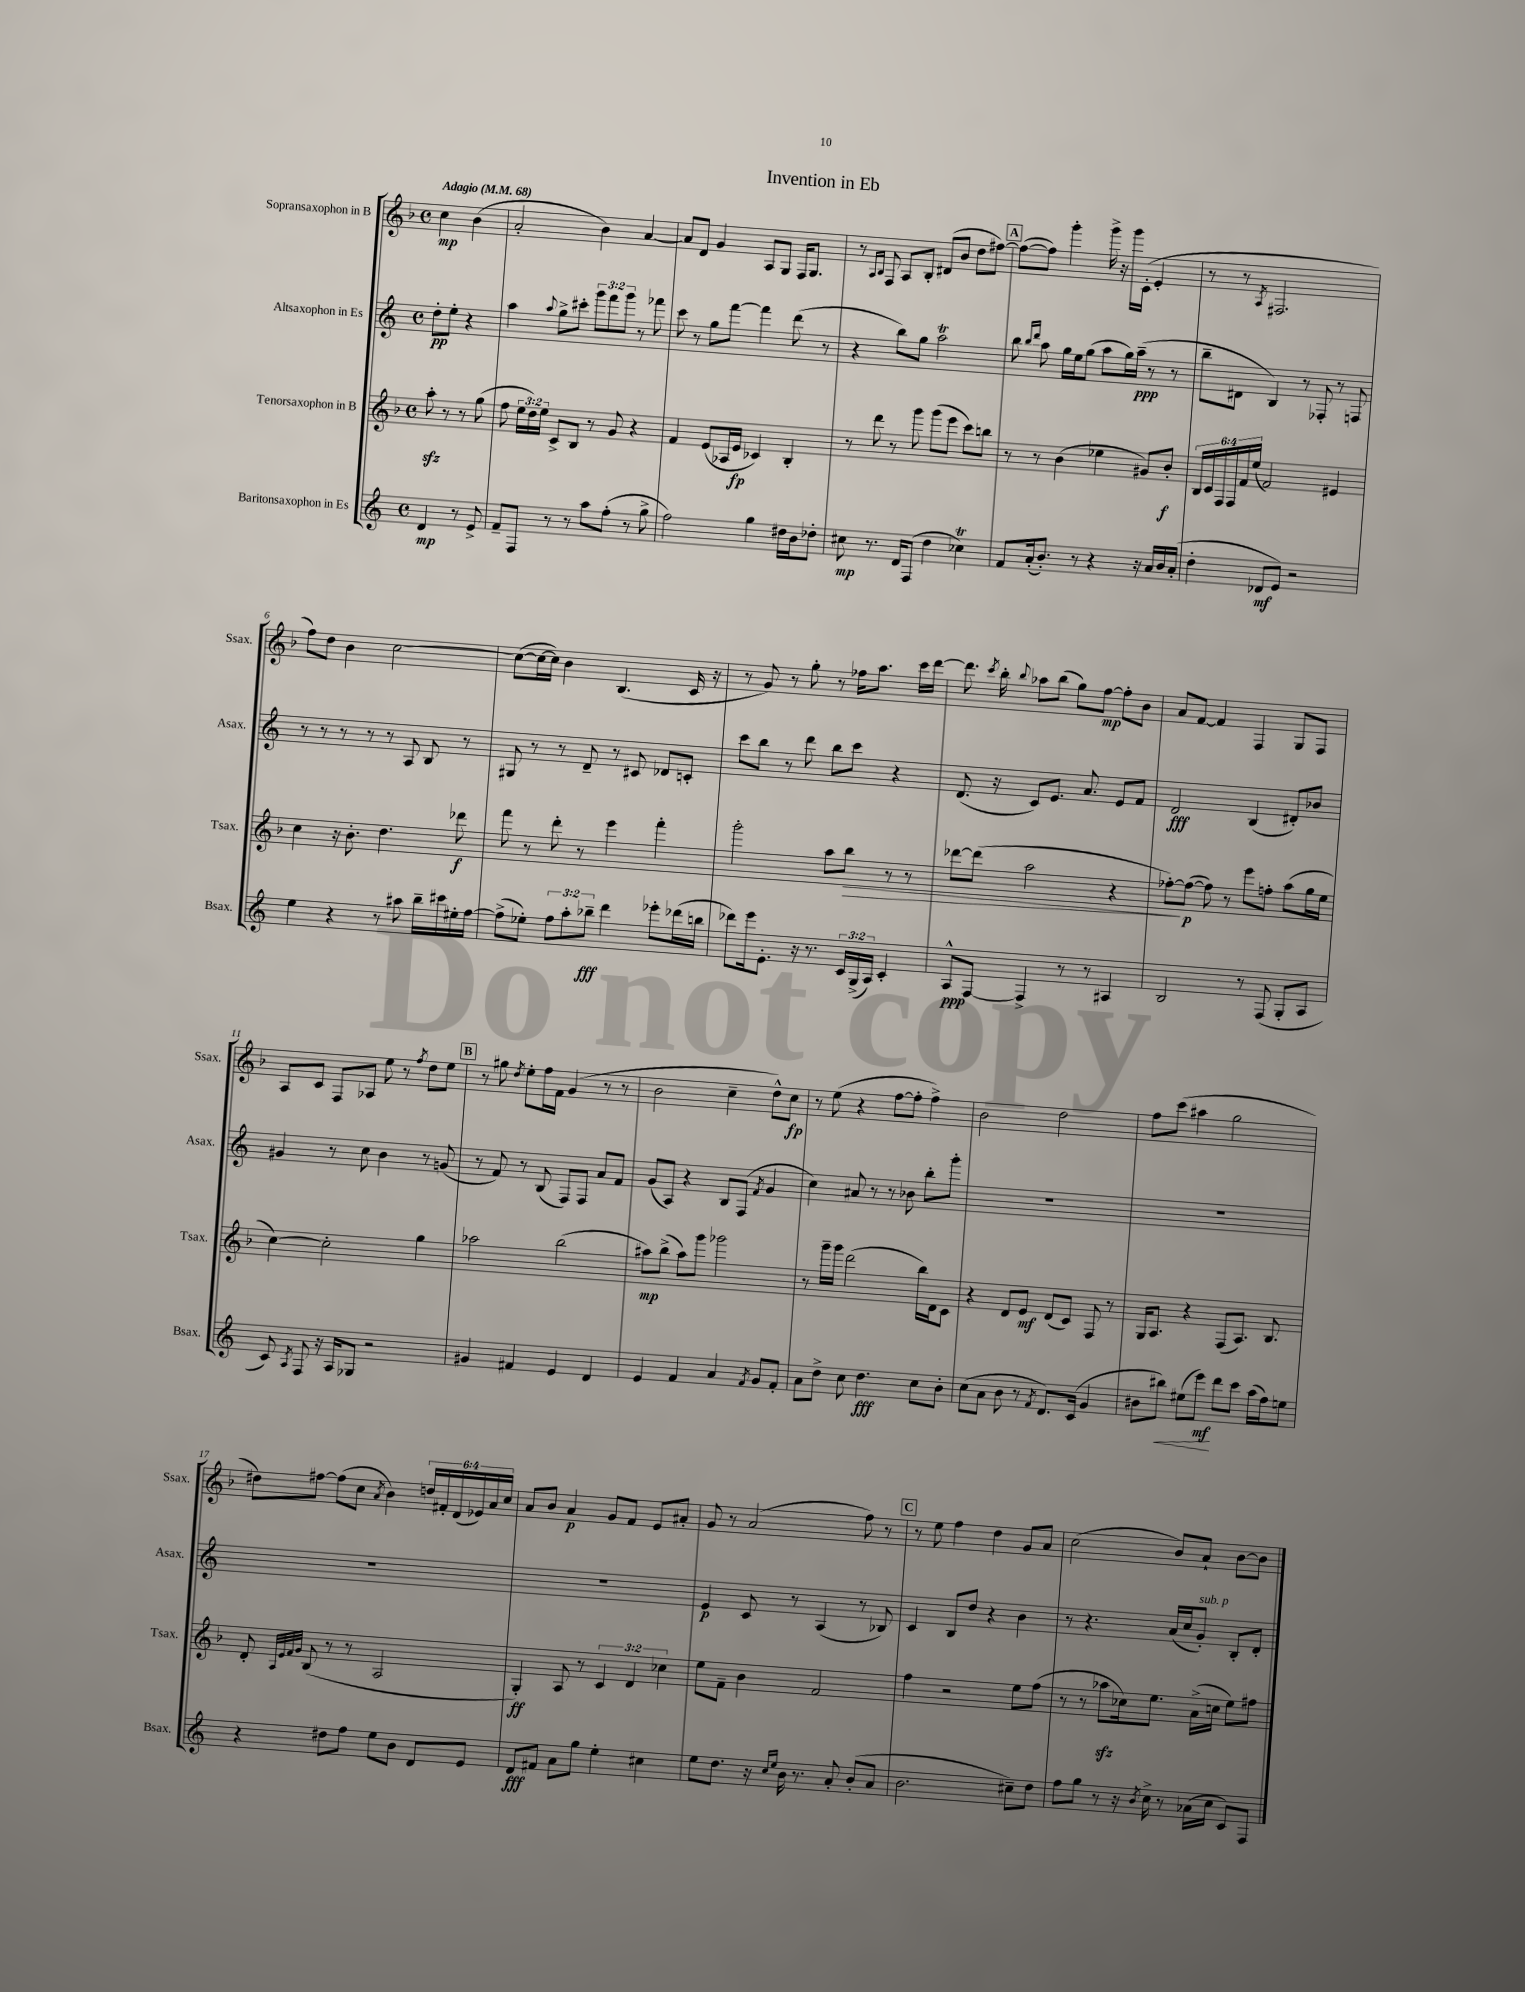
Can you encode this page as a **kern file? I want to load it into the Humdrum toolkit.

**kern	**dynam	**kern	**dynam	**kern	**dynam	**kern	**dynam
*part4	*part4	*part3	*part3	*part2	*part2	*part1	*part1
*staff4	*staff4	*staff3	*staff3	*staff2	*staff2	*staff1	*staff1
*I"Baritonsaxophon in Es	*	*I"Tenorsaxophon in B	*	*I"Altsaxophon in Es	*	*I"Sopransaxophon in B	*
*I'Bsax.	*	*I'Tsax.	*	*I'Asax.	*	*I'Ssax.	*
*clefG2	*	*clefG2	*	*clefG2	*	*clefG2	*
*k[]	*	*k[b-]	*	*k[]	*	*k[b-]	*
*M4/4	*	*M4/4	*	*M4/4	*	*M4/4	*
*met(c)	*	*met(c)	*	*met(c)	*	*met(c)	*
*MM68	*	*MM68	*	*MM68	*	*MM68	*
=	=	=	=	=	=	=	=
!	!	!	!	!	!	!LO:TX:a:B:t=Adagio	!
4d/	mp	8aazz'\	.	8dd'\L	pp	4cc\	mp
.	.	8r	.	8ee'\J	.	.	.
8r	.	8r	.	4r	.	(4b-\	.
8e^/	.	(8gg\	.	.	.	.	.
=1	=1	=1	=1	=1	=1	=1	=1
8f~/L	.	8ff\	.	4aa\	.	2a'/	.
8F/J	.	24ee\LL	.	.	.	.	.
.	.	24dd\)	.	.	.	.	.
.	.	24ee\JJ	.	.	.	.	.
.	.	.	.	8qqaa/	.	.	.
8r	.	8c^/L	.	8gg^\L	.	.	.
8r	.	8B-/J	.	8ccc#X'\J	.	.	.
8aa\L	.	8r	.	12ggg\L	.	4b-\)	.
.	.	.	.	12fff\	.	.	.
(8ff'\J	.	8g/	.	.	.	.	.
.	.	.	.	12ggg\J	.	.	.
8r	.	4r	.	8r	.	[4a/	.
8gg^\	.	.	.	8fff-X\	.	.	.
=2	=2	=2	=2	=2	=2	=2	=2
2ff\)	.	4f/	.	8ccc\	.	8a/L]	.
.	.	.	.	8r	.	8d/J	.
.	.	(8e/L	.	8gg\L	.	4g/	.
.	.	16A-X/L	.	[8fff\J	.	.	.
.	.	16e/JJ	fp	.	.	.	.
4gg\	.	4c-X/)	.	4fff\]	.	8A/L	.
.	.	.	.	.	.	8G/J	.
16dd#X\LL	.	4B-'/	.	(8ddd\	.	16F/KL	.
16b\J	.	.	.	.	.	8.G/J	.
8dd-X'\J	.	.	.	8r	.	.	.
=3	=3	=3	=3	=3	=3	=3	=3
8cc#X\	mp	8r	.	4r	.	8r	.
.	.	.	.	.	.	16qqA/LL	.
.	.	.	.	.	.	16qqB-/JJ	.
8.r	.	8ddd\	.	.	.	8F/	.
.	.	8r	.	8bb\L)	.	8A/L	.
16d/KL	.	.	.	.	.	.	.
(8F/J	.	8ggg\	.	8gg\J	.	8B-'/J	.
4dd\	.	(8ggg\L	.	2aaT\	.	(8d#X/L	.
.	.	8eee\J	.	.	.	8b-/J	.
4cc-XT\)	.	8ccc\L)	.	.	.	8dd\L	.
.	.	8bbn\J	.	.	.	[8ff#X\J)	.
!!LO:REH:place=s1:t=A
=4	=4	=4	=4	=4	=4	=4	=4
8f/L	.	8r	.	8bb\	.	(8ff#\L_	.
.	.	.	.	16qqbb/LL	.	.	.
.	.	.	.	16qqddd/JJ	.	.	.
(16a'/k	.	8r	.	8aa\	.	8ff#\J])	.
8.b'/J)	.	.	.	.	.	.	.
.	.	(4b-\	.	16gg\LL	.	4ggg'\	.
.	.	.	.	16ee\J	.	.	.
8r	.	.	.	(8gg\J	.	.	.
4r	.	4ee-X\	.	8aa\L	.	16ggg^\	.
.	.	.	.	.	.	16r	.
.	.	.	.	16gg\L)	.	16ggg\LL	.
.	.	.	.	(16aa~\JJ	ppp	(16c'\JJ	.
16r	.	8g#X/L)	.	8r	.	4e'/	.
16a/LL	.	.	.	.	.	.	.
16b/	.	8b-'/J	f	8r	.	.	.
(16a'/JJ	.	.	.	.	.	.	.
=5	=5	=5	=5	=5	=5	=5	=5
4dd'\	.	24B-/LL	.	8bb~\L	.	8r	.
.	.	24c/	.	.	.	.	.
.	.	24F/	.	.	.	.	.
.	.	24F/	.	8d#X\J	.	8r	.
.	.	24f/	.	.	.	.	.
.	.	(24ee/JJ	.	.	.	.	.
.	.	.	.	.	.	8qA/	.
8d-X/L	mf	2f/)	.	4B/)	.	2.F#X/	.
8e/J)	.	.	.	.	.	.	.
2r	.	.	.	8r	.	.	.
.	.	.	.	8F-X'/	.	.	.
.	.	4e#X/	.	8r	.	.	.
.	.	.	.	8Fn/	.	.	.
!!LO:LB:g=z
=6	=6	=6	=6	=6	=6	=6	=6
4ee\	.	4cc\	.	8r	.	8ff\L)	.
.	.	.	.	8r	.	8dd\J	.
4r	.	16r	.	8r	.	4b-\	.
.	.	8.b-'\	.	.	.	.	.
.	.	.	.	8r	.	.	.
8r	.	4.dd\	.	8r	.	[2cc\	.
8aa#X\	.	.	.	8A/	.	.	.
16bb~\LL	.	.	.	8B/	.	.	.
16ccc#X\	.	.	.	.	.	.	.
16ee#X'\	.	8ddd-X\	f	8r	.	.	.
[16ff\JJ	.	.	.	.	.	.	.
=7	=7	=7	=7	=7	=7	=7	=7
(8ff^\L]	.	8fff\	.	8G#X/	.	(8cc\L_	.
8ee-X'\J)	.	8r	.	8r	.	16cc\L_	.
.	.	.	.	.	.	16cc\JJ])	.
12ff\L	.	8ddd'\	.	8r	.	4b-\	.
12aa'\	.	.	.	.	.	.	.
.	.	8r	.	8d~/	.	.	.
12bb-X~\J	fff	.	.	.	.	.	.
4ddd\	.	4eee\	.	8r	.	(4.B-/	.
.	.	.	.	8c#X/	.	.	.
8eee-X'\L	.	4fff'\	.	8d-X/L	.	.	.
(16ddd-X\L	.	.	.	8cn'/J	.	16c/	.
16bbn\JJ	.	.	.	.	.	16r	.
=8	=8	=8	=8	=8	=8	=8	=8
8ddd-X\L)	.	2ggg'\	.	8ccc\L	.	8r	.
16eee\k	.	.	.	8bb\J	.	8g/)	.
8.e'\J	.	.	.	.	.	.	.
.	.	.	.	8r	.	8r	.
16r	.	.	.	8ddd\	.	8gg'\	.
8.r	.	.	.	.	.	.	.
.	.	8aa\L	.	8bb\L	.	8r	.
!	!	!	!LO:HP:b	!	!	!	!
24c/LL	.	8bb-\J	>	8ccc\J	.	16ff-X\KL	.
(24G^/	.	.	.	.	.	.	.
.	.	.	.	.	.	8.aa\J	.
24A/JJ)	.	.	.	.	.	.	.
4c'/	.	8r	.	4r	.	.	.
.	.	8r	.	.	.	16ccc\LL	.
.	.	.	.	.	.	[16ddd\JJ	.
=9	=9	=9	=9	=9	=9	=9	=9
8A^^/L	ppp	[8ddd-X\L	.	(8.d/	.	8.ddd\]	.
[8F/J	.	(8ddd-\J]	.	.	.	.	.
.	.	.	.	.	.	8qccc/	.
.	.	.	.	16r	.	16bb-'\	.
.	.	.	.	.	.	8qqbb-/	.
4F^/]	.	2aa\	.	8c/L)	.	8aa-X\L	.
.	.	.	.	8.e/J	.	(8bb-\J	.
8r	.	.	.	.	.	8gg\L)	.
.	.	.	.	8.a/	.	.	.
8r	.	.	.	.	.	[8ff\J	mp
4A#X/	.	4r	.	8e/L	.	8ff'\L]	.
.	.	.	.	8f/J	.	8b-\J	.
=10	=10	=10	=10	=10	=10	=10	=10
2B/	.	[8ff-X'\L)	.	2d/	fff	8a/L	.
.	.	(8ff-\J_	] p	.	.	[8f/J	.
.	.	8ff-\])	.	.	.	4f/]	.
.	.	8r	.	.	.	.	.
8r	.	8eee\L	.	(4B/	.	4F/	.
(8F/	.	8ffn'\J	.	.	.	.	.
8G'/L	.	(8aa\L	.	8d#X'/L)	.	8G/L	.
8A/J	.	16gg\L	.	8b-X/J	.	8F/J	.
.	.	16ee\JJ	.	.	.	.	.
!!LO:LB:g=z
=11	=11	=11	=11	=11	=11	=11	=11
8c/)	.	[4cc\)	.	4g#X/	.	8A/L	.
8qA/	.	.	.	.	.	.	.
8F/	.	.	.	.	.	8c/J	.
16r	.	2cc'\]	.	8r	.	8F/L	.
16A/KL	.	.	.	.	.	.	.
8G-X/J	.	.	.	8cc\	.	8A-X/J	.
2r	.	.	.	4b\	.	8ee\	.
.	.	.	.	.	.	8r	.
.	.	.	.	.	.	8qff/	.
.	.	4gg\	.	8r	.	8dd\L	.
.	.	.	.	(8gn/	.	8ee\J	.
!!LO:REH:place=s1:t=B
=12	=12	=12	=12	=12	=12	=12	=12
4g#X/	.	2aa-X\	.	8r	.	8r	.
.	.	.	.	8f/)	.	8gg#X\	.
.	.	.	.	.	.	8qdd/	.
4f#X/	.	.	.	8r	.	8ee'\L	.
.	.	.	.	(8B/	.	16ff\L	.
.	.	.	.	.	.	16f\JJ	.
4e/	.	(2bb-\	.	8F/L)	.	(4g/	.
.	.	.	.	8F/J	.	.	.
4d/	.	.	.	8a/L	.	8r	.
.	.	.	.	8f/J	.	8r	.
=13	=13	=13	=13	=13	=13	=13	=13
4e/	.	8aa#X\L)	mp	(8g/L	.	2b-\	.
.	.	(8bb-^\J	.	8A/J)	.	.	.
4f/	.	8aa#\L)	.	4r	.	.	.
.	.	8ggg\J	.	.	.	.	.
4a/	.	2ggg-X\	.	8B/L	.	4cc~\	.
.	.	.	.	(8F/J	.	.	.
8qf/	.	.	.	8qf/	.	.	.
8g/L	.	.	.	4g/	.	8dd^^\L)	.
8f'/J	.	.	.	.	.	8cc\J	fp
=14	=14	=14	=14	=14	=14	=14	=14
8a\L	.	8r	.	4cc\)	.	8r	.
8dd^\J	.	16ggg~\LL	.	.	.	(8ee\	.
.	.	16ggg\JJ	.	.	.	.	.
8cc\	.	(2ddd\	.	8a#X/	.	4r	.
4.dd\	fff	.	.	8r	.	.	.
.	.	.	.	8r	.	[8ff\L	.
.	.	.	.	8b-X\	.	8ff'\J]	.
8cc\L	.	16bb-\LL)	.	8bb'\L	.	4ff^\)	.
.	.	16d\J	.	.	.	.	.
8b'\J	.	8c\J	.	8ggg'\J	.	.	.
=15	=15	=15	=15	=15	=15	=15	=15
(8cc\L	.	4r	.	1r	.	2b-\	.
8a\J	.	.	.	.	.	.	.
8b\	.	8d/L	.	.	.	.	.
8r	.	8e/J	mf	.	.	.	.
8qf/	.	.	.	.	.	.	.
8.d/L)	.	(8d/L	.	.	.	2dd\	.
.	.	8c/J)	.	.	.	.	.
(16c/Jk	.	.	.	.	.	.	.
4g/	.	8F/	.	.	.	.	.
.	.	8r	.	.	.	.	.
=16	=16	=16	=16	=16	=16	=16	=16
8b#X\L	.	16G/KL	.	1r	.	8ff\L	.
.	.	8.A/J	.	.	.	.	.
!	!LO:HP:b	!	!	!	!	!	!
8bb#X\J)	<	.	.	.	.	(8ccc\J	.
(8ee#X\L	.	4r	.	.	.	4aa#X\	.
8eee\J)	mf	.	.	.	.	.	.
8ddd\L	[	(8F/L	.	.	.	2gg\	.
8ccc\J	.	8.A/J)	.	.	.	.	.
(16aa\LL	.	.	.	.	.	.	.
16ff\J)	.	8.B-/	.	.	.	.	.
8een\J	.	.	.	.	.	.	.
!!LO:LB:g=z
=17	=17	=17	=17	=17	=17	=17	=17
4r	.	8d'/	.	1r	.	8dd#X\L)	.
.	.	32qqA/LLL	.	.	.	.	.
.	.	32qqe/	.	.	.	.	.
.	.	32qqf/	.	.	.	.	.
.	.	32qqg/JJJ	.	.	.	.	.
.	.	(8B-/	.	.	.	[8ff#X\J	.
8dd#X\L	.	8r	.	.	.	(8ff#\L]	.
8ff\J	.	8r	.	.	.	8cc\J	.
.	.	.	.	.	.	8qa/	.
8ee\L	.	2A/	.	.	.	4b-\)	.
8b\J	.	.	.	.	.	.	.
8d/L	.	.	.	.	.	24ddn/LL	.
.	.	.	.	.	.	24f#X'/	.
.	.	.	.	.	.	(24d/	.
8e/J	.	.	.	.	.	24e-X/)	.
.	.	.	.	.	.	24a/	.
.	.	.	.	.	.	24cc/JJ	.
=18	=18	=18	=18	=18	=18	=18	=18
8d/L	fff	4G'/)	ff	1r	.	8a/L	.
8f#X/J	.	.	.	.	.	8b-/J	.
8a\L	.	8A/	.	.	.	4a/	p
8gg\J	.	8r	.	.	.	.	.
4ee'\	.	6c/	.	.	.	8g/L	.
.	.	.	.	.	.	8f/J	.
.	.	6d/	.	.	.	.	.
4cc#X\	.	.	.	.	.	8e/L	.
.	.	6cc-X\	.	.	.	.	.
.	.	.	.	.	.	8a#X'/J	.
=19	=19	=19	=19	=19	=19	=19	=19
8ee\L	.	8ee\L	.	4e/	p	8g/	.
8.dd\J	.	8f~\J	.	.	.	8r	.
.	.	4b-\	.	8c/	.	(2a/	.
16r	.	.	.	.	.	.	.
16qqcc/LL	.	.	.	.	.	.	.
16qqee/JJ	.	.	.	.	.	.	.
16b\	.	.	.	8r	.	.	.
8.r	.	.	.	.	.	.	.
.	.	2f/	.	(4A/	.	.	.
8a'/	.	.	.	.	.	.	.
(8b'/L	.	.	.	8r	.	8ff\)	.
8a/J	.	.	.	8B-X/)	.	8r	.
!!LO:REH:place=s1:t=C
=20	=20	=20	=20	=20	=20	=20	=20
2.b\	.	4ff\	.	4c/	.	8r	.
.	.	.	.	.	.	8ee\	.
.	.	2r	.	8B/L	.	4ff\	.
.	.	.	.	8dd/J	.	.	.
.	.	.	.	4r	.	4dd\	.
8cc#X~\L)	.	8ee\L	.	4b\	.	8g/L	.
8dd\J	.	(8ff\J	.	.	.	8a/J	.
=21	=21	=21	=21	=21	=21	=21	=21
8ff\L	.	8r	.	8r	.	(2cc\	.
8gg\J	.	8r	.	4.r	.	.	.
8r	.	8aa-Xzz\L	.	.	.	.	.
16r	.	16cc-X\k)	.	.	.	.	.
8qb/	.	.	.	.	.	.	.
16cc^\	.	8.ee\J	.	.	.	.	.
8r	.	.	.	(16a/LL	.	8b-/L)	.
.	.	.	.	16cc/J	.	.	.
!	!	!	!	!LO:TX:a:i:t=sub. p	!	!	!
(16a-X\LL	.	(16a^\LL	.	8g'/J)	.	8a`/J	.
16cc\JJ	.	16ccn\JJ	.	.	.	.	.
8c/L)	.	8ee\L)	.	8B'/L	.	[8b-\L	.
8F/J	.	8ff#X\J	.	8d'/J	.	8b-\J]	.
==	==	==	==	==	==	==	==
*-	*-	*-	*-	*-	*-	*-	*-
